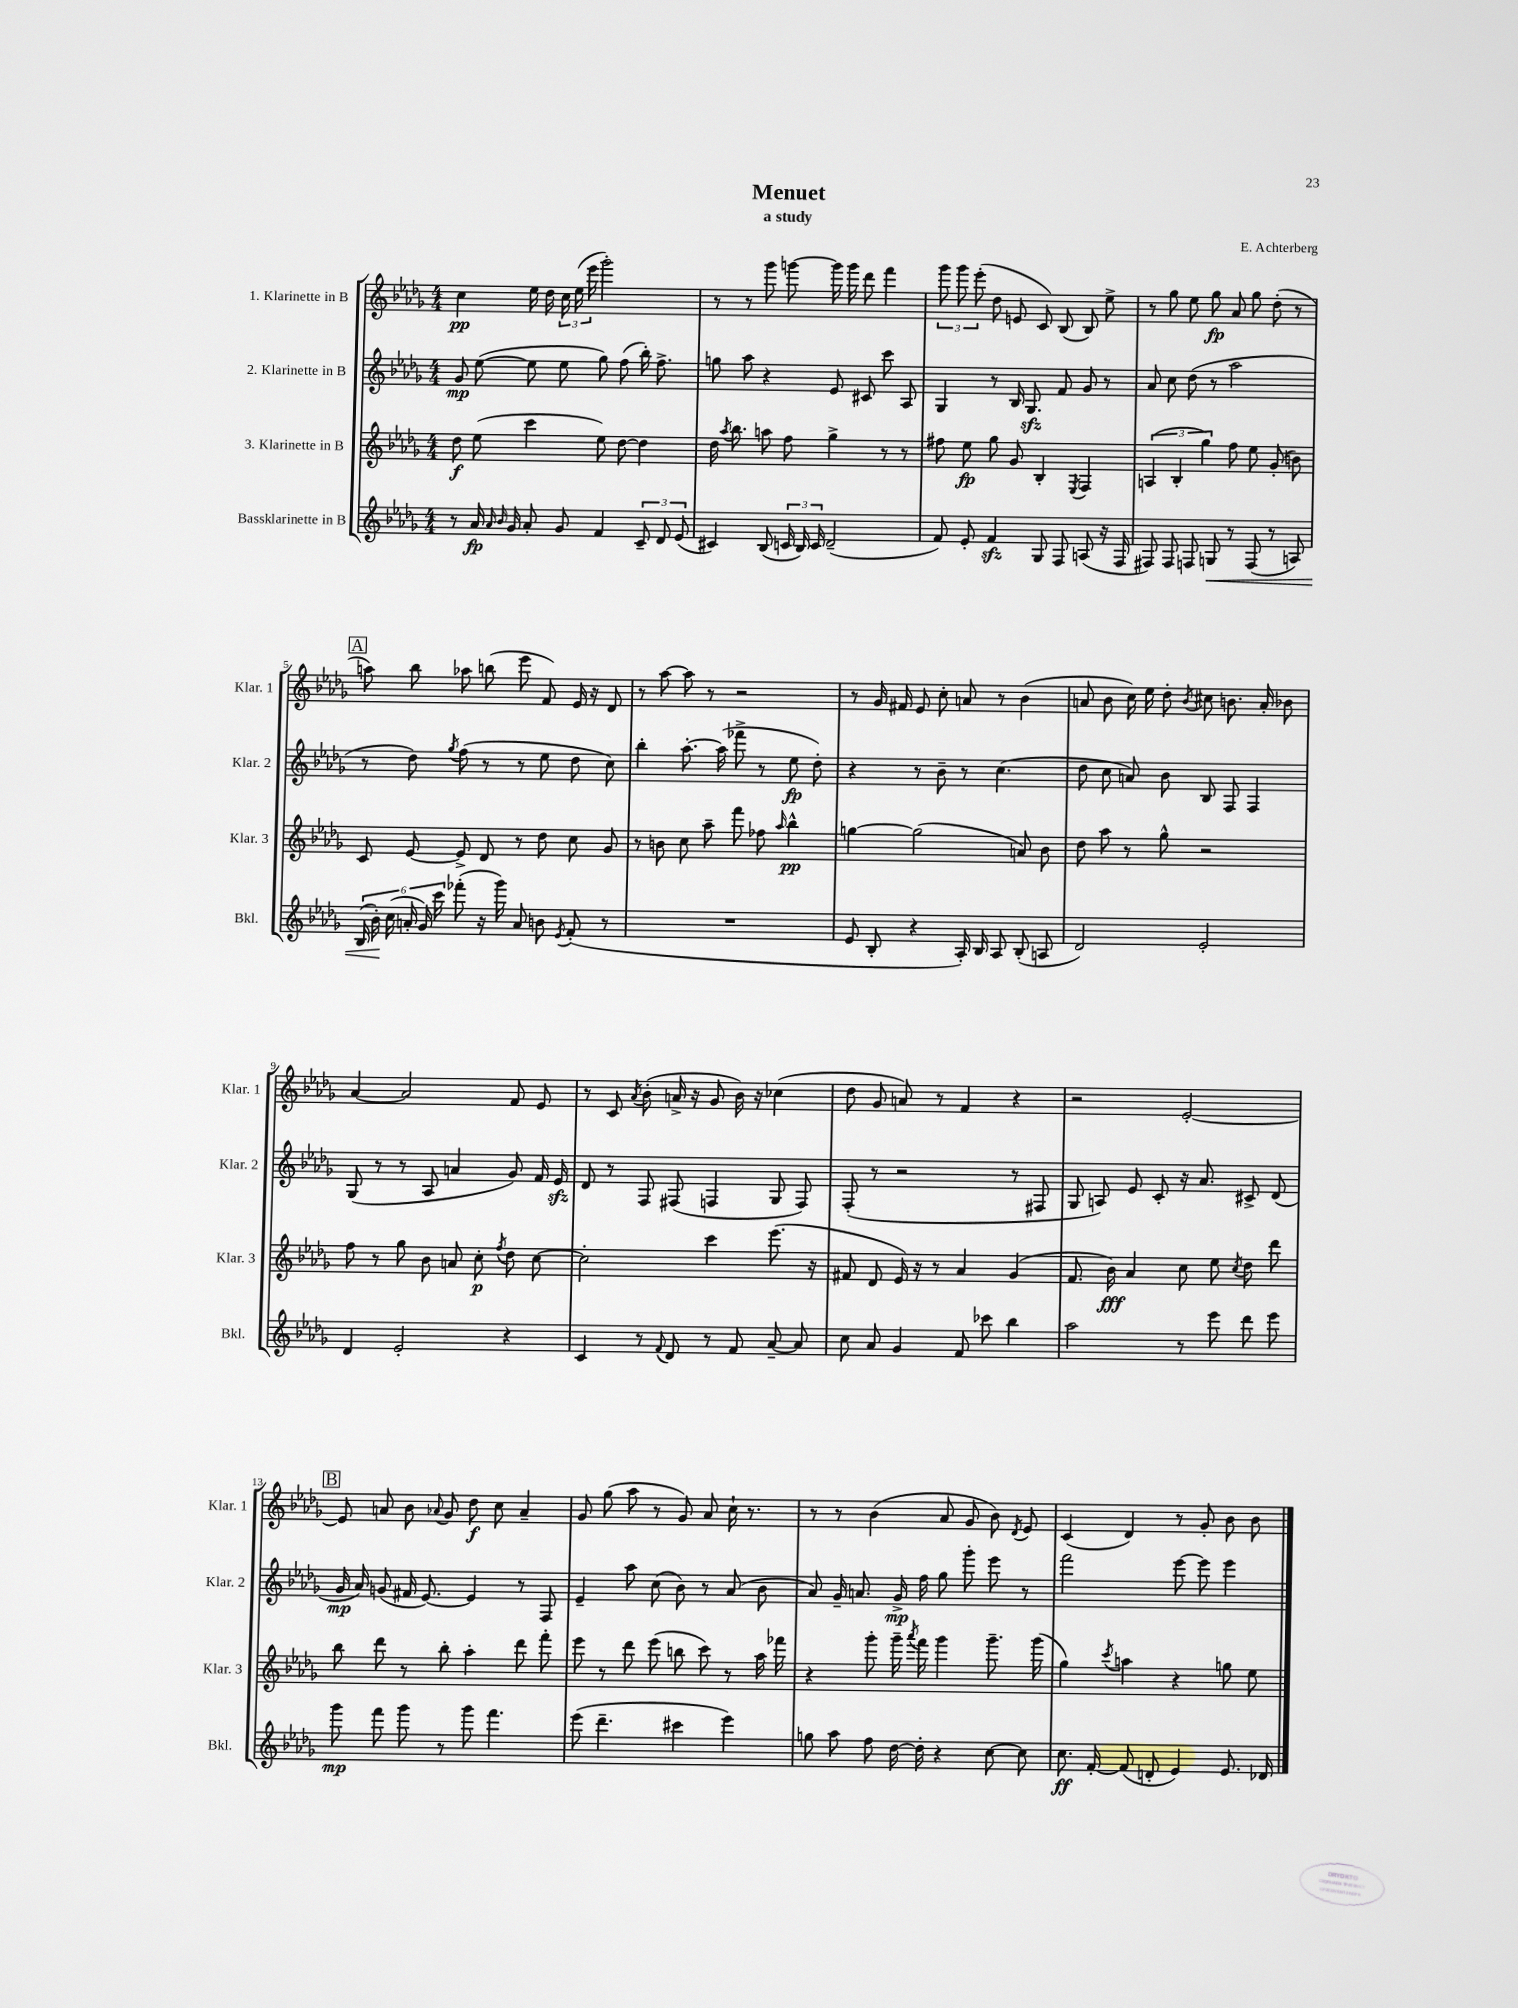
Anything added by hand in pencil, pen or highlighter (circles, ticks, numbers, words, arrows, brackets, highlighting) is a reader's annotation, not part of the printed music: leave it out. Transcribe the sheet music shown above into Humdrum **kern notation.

**kern	**kern	**kern	**kern
*staff4	*staff3	*staff2	*staff1
*clefG2	*clefG2	*clefG2	*clefG2
*k[b-e-a-d-g-]	*k[b-e-a-d-g-]	*k[b-e-a-d-g-]	*k[b-e-a-d-g-]
*M4/4	*M4/4	*M4/4	*M4/4
8r	8dd-	8g-	4cc
16a-	(8ee-	([8ee-	.
16qqa-	.	.	.
16qqb-	.	.	.
16g-	.	.	.
8a-'	4ccc	8ee-]	16ee-
.	.	.	16dd-
8g-	.	8ee-	24cc
.	.	.	(24ee-
.	.	.	24eee-
4f	8ee-)	8gg-)	2ggg-')
.	[8dd-	(8ff	.
12c~	4dd-]	16bb-')	.
.	.	8.ff^	.
12d-	.	.	.
(12e-	.	.	.
=	=	=	=
4c#)	16dd-	8gg	8r
.	8qaa-	.	.
.	8.bb-	.	.
.	.	8aa-	8r
(8B-	8aa	4r	8ggg-
24c	8ff	.	[8ggg
24B-)	.	.	.
24c	.	.	.
(2d-~	4gg-^	8e-	16ggg]
.	.	.	16ggg
.	.	8c#	8ddd-
.	8r	8ccc	4fff
.	8r	8A-	.
=	=	=	=
8f)	8ff#	4G-	12ggg-
.	.	.	12ggg-
8e-'	8ee-	.	.
.	.	.	(12eee-'
4f	8gg-	8r	8dd-
.	8g-	16B-	8e
.	.	8.G-	.
8G-	4B-'	.	8c)
8F	.	8f	(8B-
.	8qE-	.	.
(8A	4F	8g-	8B-)
16r	.	8r	8ee-^
16F	.	.	.
=	=	=	=
8F#)	(6A	8a-	8r
8F#	.	8cc	8gg-
.	6B-'	.	.
8F	.	(8dd-	8ee-
.	6gg-)	.	.
8G	.	8r	8gg-
8r	8ff	2aa-	8a-
(8F	8ee-	.	8gg-
8r	(8g-'	.	(8dd-'
8A)	8b)	.	8r
=	=	=	=
(24B-	8c	8r	8aa)
24b-')	.	.	.
(24cc	.	.	.
24a'	[8e-	8dd-)	8bb-
24g-)	.	.	.
24ccc	.	.	.
.	.	8qgg-	.
(8fff-'	8e-^]	(8ff	8aa-
16r	8d-	8r	(8bb
16ggg-)	.	.	.
8a	8r	8r	8eee-
8b	8dd-	8ee-	8f)
8qe-	.	.	.
(8f'	8cc	8dd-	16e-
.	.	.	16r
8r	8g-	8cc)	8d-
=	=	=	=
1r	8r	4bb-'	8r
.	8b	.	[8aa-
.	8cc	[8.aa-'	8aa-]
.	8aa-~	.	8r
.	.	(16aa-]	.
.	8fff	8fff-^	2r
.	8ff-	8r	.
.	16qqaa-	.	.
.	4bb-^^	8ee-	.
.	.	8dd-')	.
=	=	=	=
8e-	[4gg	4r	8r
8B-'	.	.	16g-
.	.	.	16f#
4r	(2gg]	8r	8e-
.	.	8b-~	8cc'
16A-')	.	8r	8a
16B-	.	.	.
8A-	.	(4.cc	8r
(8B-'	8a)	.	(4b-
8A	8b-	.	.
=	=	=	=
2d-)	8dd-	8dd-	8a
.	8aa-	8cc	8b-
.	8r	8a)	16cc)
.	.	.	16ee-
.	8gg-^^	8b-	8dd-'
.	.	.	8qb-
2e-'	2r	8B-	8cc#
.	.	8F	8.b
.	.	4F	.
.	.	.	16a'
.	.	.	8b-
=	=	=	=
4d-	8ff	(8G-	[4a-
.	8r	8r	.
2e-'	8gg-	8r	2a-]
.	8b-	8A-	.
.	8a	4a	.
.	8cc'	.	.
.	8qff	.	.
4r	8dd-	8g-)	8f
.	[8cc	16f	8e-
.	.	16e-	.
=	=	=	=
4c	2cc']	8d-	8r
.	.	8r	8c
.	.	.	8qa-
8r	.	8F	(8b-'
8qqf	.	.	.
8d-	.	(8F#	16a^
.	.	.	16r
8r	4ccc	4F	8g-
8f	.	.	16b-)
.	.	.	16r
[8a-~	(8.eee-	8G-	(4cc-
8a-]	.	8F)	.
.	16r	.	.
=	=	=	=
8cc	8f#	(8F'	8dd-
8a-	8d-	8r	8g-
4g-	16e-)	2r	8a)
.	16r	.	.
.	8r	.	8r
8f	4a-	.	4f
8ccc-	.	.	.
4bb-	(4g-	8r	4r
.	.	8F#	.
=	=	=	=
2aa-	8.f	8G-	2r
.	.	8A)	.
.	16b-)	.	.
.	4a-	8e-	.
.	.	8c'	.
8r	8cc	16r	[2e-'
.	.	8.a-	.
8eee-	8ee-	.	.
.	8qcc	.	.
8ddd-	8dd-	8c#^	.
8eee-	8ddd-	(8d-	.
=	=	=	=
8ggg-	8bb-	16g-	8e-]
.	.	16a-)	.
8fff	8ddd-	(8g	8a
8ggg-	8r	16f#	8b-
.	.	[8.e-)	.
.	.	.	8qqa-
8r	8bb-'	.	8g-
8ggg-	4aa-'	4e-]	8dd-
4.fff	.	.	8cc
.	8ddd-	8r	4a-~
.	8fff'	8F	.
=	=	=	=
(8eee-	8eee-	4e-~	8g-
4.ddd-~	8r	.	(8gg-
.	8ddd-	8aa-	8aa-
.	(8eee-	(8cc	8r
4ccc#	8bb	8b-)	8g-)
.	8ccc)	8r	8a-
4eee-)	8r	(8a-	16cc`
.	.	.	8.r
.	16aa-	8b-	.
.	16fff-	.	.
=	=	=	=
8gg	4r	8a-)	8r
8aa-	.	16g-~	8r
.	.	8.a	.
8ff	8ggg-'	.	(4b-
[16dd-	16ggg-~	16g-^	.
.	8qaaa-	.	.
16dd-']	16fff	16ff	.
4r	4ggg-	8gg-	8a-
.	.	8ggg-'	8g-
[8cc	8.ggg-~	8eee-	8b-)
.	.	.	8qd-
8cc]	.	8r	8e-
.	(16ggg-	.	.
=	=	=	=
8.cc	4gg-)	2fff	(4c
[16f'	.	.	.
.	8qccc	.	.
(8f]	4aa	.	4d-)
8d'	.	.	.
4e-)	4r	[8eee-	8r
.	.	8eee-]	8g-'
8.e-	8gg	4eee-	8b-
.	8ee-	.	8b-
16d-	.	.	.
==	==	==	==
*-	*-	*-	*-
